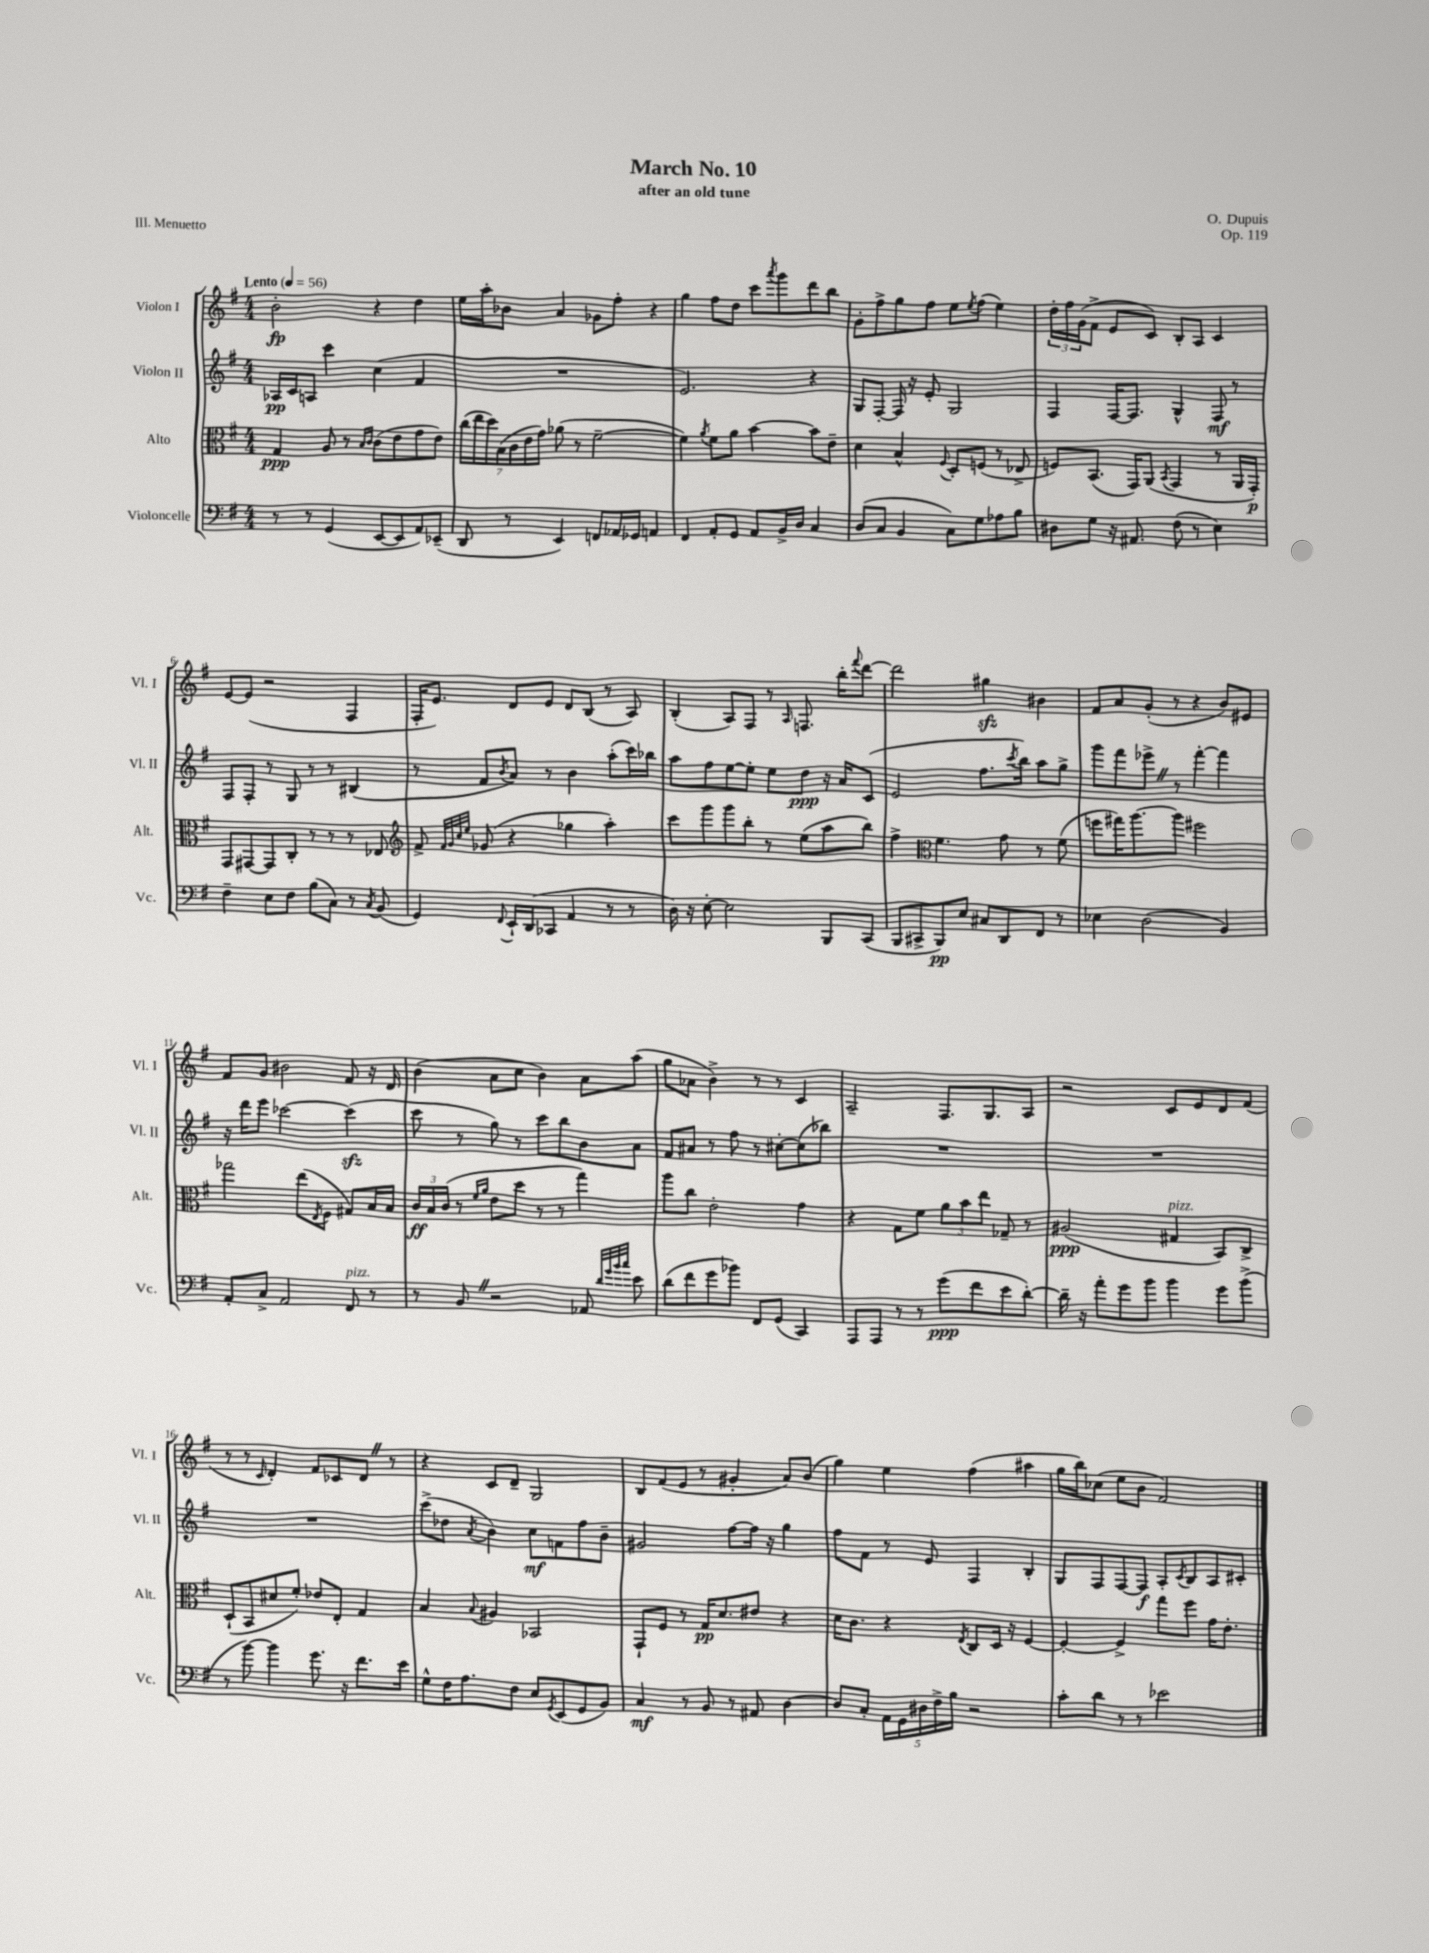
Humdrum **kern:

**kern	**kern	**kern	**kern
*staff4	*staff3	*staff2	*staff1
*clefF4	*clefC3	*clefG2	*clefG2
*k[f#]	*k[f#]	*k[f#]	*k[f#]
*M4/4	*M4/4	*M4/4	*M4/4
*MM56	*MM56	*MM56	*MM56
8r	4G/	16A-/LL	2b'\
.	.	16c/J	.
8r	.	8A/J	.
(4GG/	8A/	4ccc\	.
.	8r	.	.
.	16qqB/LL	.	.
.	16qqc/JJ	.	.
[8EE/L	(8c\L	(4cc\	4r
8EE/]	8e\	.	.
8AA/)	8g\	4f#/	4dd\
(8EE-~/J	8e\J)	.	.
=	=	=	=
8DD/	(28cc\LL	1r	16ee\LL
.	28ee\	.	.
.	.	.	16aa'\J
.	28dd\)	.	.
.	(28B\	.	.
8r	.	.	8b-\J
.	28c\	.	.
.	28e\	.	.
.	28g\JJ)	.	.
4EE/)	(8a-\	.	4a/
.	8r	.	.
8FF/L	[2f#~\	.	8g-\L
16AA-/L	.	.	8ff#'\J
16GG-/JJ	.	.	.
4AA/	.	.	4r
=	=	=	=
4FF#/	4f#\])	2.e/)	4gg\
.	8qa/	.	.
8AA'/L	8f#\L	.	8ff#\L
8GG/J	8a\J	.	8dd\J
8AA/L	[4b\	.	8ccc\L
.	.	.	8qaaa/
16BB^/L	.	.	8ggg\
16D/JJ	.	.	.
4C/	8b\]L	4r	8ddd\
.	8e~\J	.	8bb\J
=	=	=	=
(8D/L	4d\	8G/L	8g'\L
8C/J	.	[8F#'/J	8ff#^\
4BB/	4B^^/	16F#/]	8gg\
.	.	16r	.
.	.	8e'/	8ff#\J
.	8qqF#/	.	.
8C\L)	8D'/L	2G/	8ee\L
.	.	.	8qee/
8G\	(8F/J	.	(8ff#\J
8A-\	8r	.	4ee\)
8B\J	8E-^/	.	.
=	=	=	=
8D#\L	8F/L)	4F#/	24dd'\LL
.	.	.	24ff#\
.	.	.	(24g\J
8G\J	(8.BB/J	.	8f#^\J
16r	.	[16F#/LK	8e/L
8.AA#/	16GG/LK)	8.F#/]J	.
.	(8AA/J	.	8c/J)
.	8qBB/	.	.
(8F#\	4GG/	4G^^/	8B'/L
8r	.	.	8A/J
4E\)	8r	8F#/	4c/
.	16AA/LL	8r	.
.	16GG'/JJ)	.	.
=	=	=	=
4F#~\	8GG/L	8F#/L	[8e/L
.	[8GG#/	8F#'/J	(8e/]J
8E\L	8GG#/]	8r	2r
8F#\J	8C'/J	8G/	.
(8B\L	8r	8r	.
8C\J)	8r	8r	.
8r	8r	(4B#/	4F#/
8qC/	.	.	.
(8BB/	8E-/	.	.
=	=	=	=
*	*clefG2	*	*
4GG/)	8f#^/	8r	16F#'/LK
.	.	.	8.e/J)
.	32qqf#/LLL	.	.
.	32qqg/	.	.
.	32qqcc/	.	.
.	32qqee/JJJ	.	.
.	(8g-/	8f#/L	.
8qqFF#/	.	8qb/	.
16EE`/LL	4r	8a/J)	8d/L
(16DD/J	.	.	.
8CC-/J	.	8r	8e/J
4AA/	4gg-\	4b\	8d/L
.	.	.	(8B/J
8r	4aa'\)	(8aa'\L	8r
8r	.	16ccc\L)	8A/)
.	.	16bb-\JJ	.
=	=	=	=
16D\)	8ccc\L	8aa\L	(4B'/
16r	.	.	.
[8E'\	8ggg\	8ff#\	.
2E\]	8ggg\	[8ee\	8A/L)
.	8bb'\J	8ee'\]J	8F#/J
.	8r	8ee\L	8r
.	.	.	16qqA/
.	(8ee\L	8dd\J	8.F/
8BBB/L	8aa\	16r	.
.	.	16a/LK	16bb'\LK
.	.	.	8qqfff#/
(8CC/J	8bb\J)	(8c/J	[8ddd\J
=	=	=	=
8BBB/L	4ff#^\	2e/	2ddd\]
8CC#^/	.	.	.
*	*clefC3	*	*
8BBB/)	4.f#\	.	.
8E/J	.	.	.
8C#/L	.	8.ff#\L	4gg#\
8DD/	8g\	.	.
.	.	8qccc/	.
.	.	16bb\Jk)	.
8FF#/J	8r	8aa\L	4b#\
8r	(8f#\	8gg^\J	.
=	=	=	=
4E-\	8ff\L	8ggg\L	8f#/L
.	16gg#\K)	8fff#\	8a/
.	[8.aa\	.	.
(2D\	.	8eee-^\J	(8g'/J
.	8aa\]J	8r	8r
.	2ff#\	[4fff#'\	4r
4BB/)	.	4fff#\]	8b/L)
.	.	.	8e#/J
=	=	=	=
8AA'/L	2gg-\	16r	8f#/L
.	.	16ddd\LK	.
8C^/J	.	8eee\J	8g/J
2AA/	.	[2ccc-\	2b#\
.	(8ee\L	.	.
.	8qE/	.	.
.	8F#\J	.	.
8FF#/	8G#/L)	(4ccc-\]	8f#/
8r	16B/L	.	16r
.	16B/JJ	.	16d/
=	=	=	=
8r	24c/LL	8ccc\	(4b\
.	24B/	.	.
.	(24c/JJ	.	.
8BB/	8r	8r	.
.	16qqf#/LL	.	.
.	16qqa/JJ	.	.
2r	8e\L	8gg\)	8a\L
.	8dd\J	8r	8cc\J
.	8r	8ccc\L	4b\)
.	8r	8bb\	.
8AA-/	4gg\)	8b\	8a\L
32qqd/LLL	.	.	.
32qqg/	.	.	.
32qqb/	.	.	.
32qqcc/JJJ	.	.	.
8e\	.	8a\J	(8aa\J
=	=	=	=
(8d\L	8aa\L	8f#/L	8gg\L
8f#\	8cc\J	8a#/J	8a-\J
8g\	2e'\	8r	4b^\)
8b-\J)	.	8ff#\	.
8FF#/L	.	8r	8r
(8GG/J	.	[8cc#'\L	8r
4CC/)	4g\	(8cc#\]	4c/
.	.	8bb-\J)	.
=	=	=	=
8AAA/L	4r	1r	2A~/
8AAA/J	.	.	.
8r	8G\L	.	.
8r	8f#\J	.	.
(8g\L	12a\L	.	8.F#/L
.	12b\	.	.
8f#\	.	.	.
.	12ee\J	.	.
.	.	.	8.G/
8e\	8G-~/	.	.
[8d'\J)	8r	.	8A/J
=	=	=	=
16d~\]	(2A#/	1r	2r
16r	.	.	.
8a'\L	.	.	.
8g\	.	.	.
8b\J	.	.	.
4b\	4G#/	.	8c/L
.	.	.	8e/
8g\L	8BB/L)	.	8d/
(8b^\J	8C^/J	.	(8f#/J
=	=	=	=
8r	(8D`/L	1r	8r
[8b\)	8BB/	.	8r
.	.	.	16qqc/
4b\]	8d#/	.	4d'/)
.	8f#'/J)	.	.
8.g\	8e-/L	.	8f#/L
.	8E'/J	.	8c-/
16r	.	.	.
8.f#\L	4G/	.	8d/J
.	.	.	8r
16e\Jk	.	.	.
=	=	=	=
8G^^\L	4B/	(8ccc^\L	4r
16F#\K	.	8dd-\J	.
8.A\	.	.	.
.	8qqB/	8qa/	.
.	4A#/	4b\)	8c/L
8F#\J	.	.	8d~/J
8E/L	2BB-/	8cc\L	2G/
8qGG/	.	.	.
(8EE/	.	8f\	.
8GG/	.	8ff#\	.
8BB/J)	.	8b~\J	.
=	=	=	=
4C/	8GG`/L	2g#/	8B/L
.	8F#/J	.	(8f#/
8r	8r	.	8e/J
8BB/	16G/LK	.	8r
.	8.d/	.	.
8r	.	[8ff#\L	4g#'/
8AA#/	8e#/J	16ff#\]Jk	.
.	.	16r	.
[4D\	4r	4gg\	8a/L)
.	.	.	(8b/J
=	=	=	=
8D/]L	16d\LK	8ff#\L	4gg\)
.	8.c\J	.	.
8C'/J	.	8f#\J	.
20AA\LL	4r	8r	4ee\
20GG\	.	.	.
20D#\	.	.	.
.	.	8e/	.
20F#^\	.	.	.
20B\JJ	.	.	.
.	8qE/	.	.
2r	8C/L	4F#/	(4ff#\
.	16D/Jk	.	.
.	16r	.	.
.	[4F#/	4B'/	4aa#\
=	=	=	=
8c'\L	4F#'/_	8G/L	16gg\LL
.	.	.	16bb\J)
8d\J	.	8F#/	(8cc-\J
8r	4F#^/]	[8F#/	8ee\L
8r	.	8F#/]J	8b\J
2e-\	8gg\L	8A'/L	2f#/)
.	.	8qc/	.
.	8ff#\J	8B/	.
.	16g\LK	8A/	.
.	8.e'\J	.	.
.	.	8c#'/J	.
==	==	==	==
*-	*-	*-	*-
